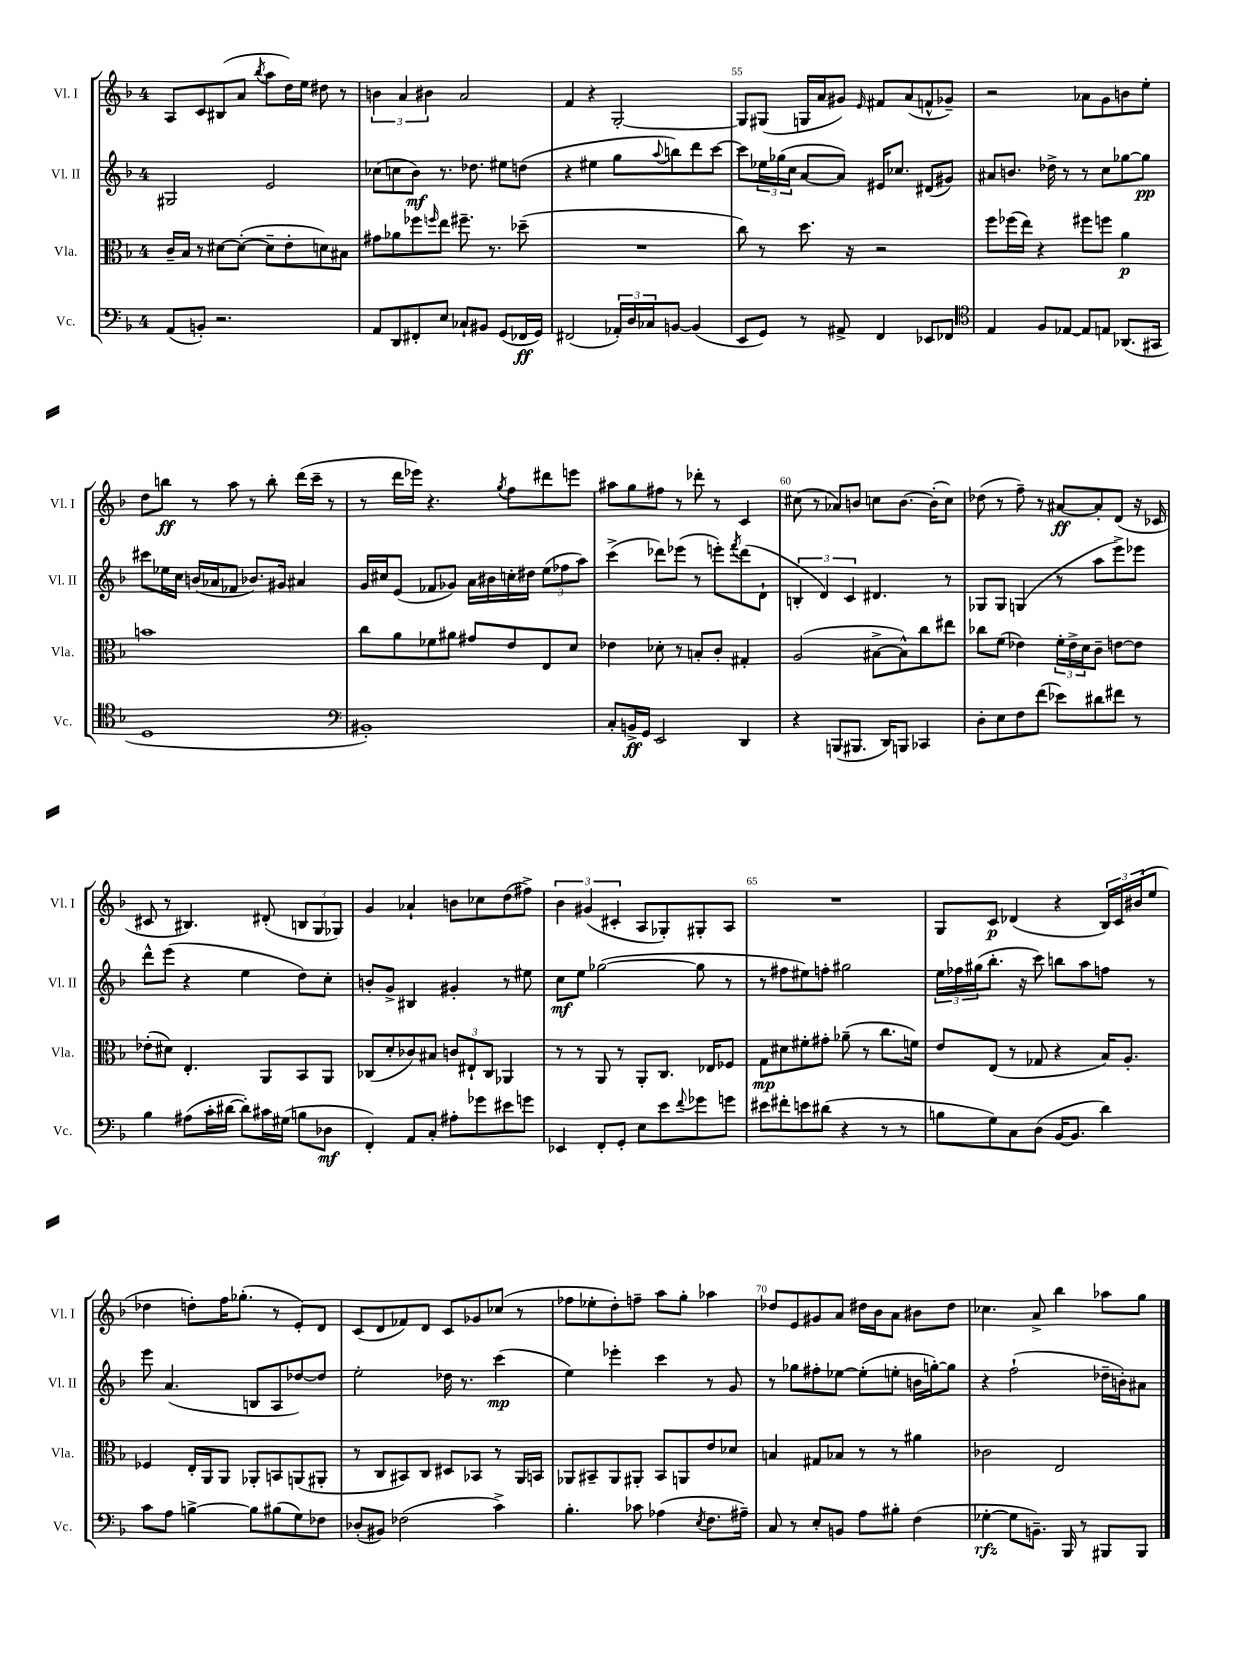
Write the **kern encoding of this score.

**kern	**dynam	**kern	**dynam	**kern	**dynam	**kern	**dynam
*part4	*part4	*part3	*part3	*part2	*part2	*part1	*part1
*staff4	*staff4	*staff3	*staff3	*staff2	*staff2	*staff1	*staff1
*I"Vc.	*	*I"Vla.	*	*I"Vl. II	*	*I"Vl. I	*
*I'Vc.	*	*I'Vla.	*	*I'Vl. II	*	*I'Vl. I	*
*clefF4	*	*clefC3	*	*clefG2	*	*clefG2	*
*k[b-]	*	*k[b-]	*	*k[b-]	*	*k[b-]	*
*M4/4	*	*M4/4	*	*M4/4	*	*M4/4	*
=52	=52	=52	=52	=52	=52	=52	=52
(8AA/L	.	16c~/LL	.	2G#X/	.	8A/L	.
.	.	16B-/JJ	.	.	.	.	.
8BBn'/J)	.	8r	.	.	.	8c/	.
2.r	.	[8d#X\L	.	.	.	(8B#X/	.
.	.	(8d#'\J_	.	.	.	8a/J	.
.	.	.	.	.	.	8qbb-/	.
.	.	8d#~\L]	.	2e/	.	8aa\L	.
.	.	8e'\	.	.	.	16dd\L)	.
.	.	.	.	.	.	16ee\JJ	.
.	.	8dn\)	.	.	.	8dd#X\	.
.	.	8B#X\J	.	.	.	8r	.
=53	=53	=53	=53	=53	=53	=53	=53
8AA/L	.	8g#X\L	.	(8cc-X\L	.	6bn\	.
8DD/	.	8a-X\	.	8ccn\	.	.	.
.	.	.	.	.	.	6a/	.
8FF#X'/	.	8ff-X\	.	8b-\J)	mf	.	.
.	.	.	.	.	.	6b#X\	.
.	.	16qqffn/	.	.	.	.	.
8E/J	.	8ee\J	.	8.r	.	.	.
8C-X`/L	.	8.ff#X~\	.	.	.	2a/	.
.	.	.	.	8.dd-X\	.	.	.
8BB#X/J	.	.	.	.	.	.	.
.	.	8.r	.	.	.	.	.
(8GG/L	.	.	.	8ee#X\L	.	.	.
16FF-X/L	ff	(8dd-X~\	.	(8ddn\J	.	.	.
16GG/JJ)	.	.	.	.	.	.	.
=54	=54	=54	=54	=54	=54	=54	=54
(2FF#X/	.	1r	.	4r	.	4f/	.
.	.	.	.	4ee#X\	.	4r	.
24AA-X'/LL)	.	.	.	8gg\L	.	[2G'/	.
24D/	.	.	.	.	.	.	.
24C-X/J	.	.	.	.	.	.	.
.	.	.	.	8qqaa/	.	.	.
[8BBn/J	.	.	.	8bbn\)	.	.	.
(4BB/]	.	.	.	8ddd\	.	.	.
.	.	.	.	[8ccc\J	.	.	.
=55	=55	=55	=55	=55	=55	=55	=55
8EE/L	.	8cc\)	.	8ccc\L]	.	8G/L]	.
8GG/J)	.	8r	.	24ee-X\L	.	(8G#X/J	.
.	.	.	.	(24gg-X\	.	.	.
.	.	.	.	24cc\JJ	.	.	.
8r	.	8.dd\	.	[8a/L	.	16Gn/LL	.
.	.	.	.	.	.	16a/J	.
8AA#X^/	.	.	.	8a/J])	.	8g#X/J)	.
.	.	16r	.	.	.	.	.
.	.	.	.	.	.	16qqe/	.
4FF/	.	2r	.	16e#X/KL	.	8f#X/L	.
.	.	.	.	8.cc-X/J	.	.	.
.	.	.	.	.	.	(8a/	.
8EE-X/L	.	.	.	(8d#X/L	.	8fn^^/	.
8FF-X/J	.	.	.	8g#X/J)	.	8g-X~/J)	.
=56	=56	=56	=56	=56	=56	=56	=56
*clefC4	*	*	*	*	*	*	*
4E/	.	8ff\L	.	8a#X/L	.	2r	.
.	.	(16ff-X\L	.	8.bn/J	.	.	.
.	.	16ee\JJ)	.	.	.	.	.
8F/L	.	4r	.	.	.	.	.
.	.	.	.	16dd-X^\	.	.	.
[8E-X/J	.	.	.	8r	.	.	.
8E-/L]	.	8ff#X\L	.	8r	.	8a-X\L	.
8En/J	.	8ffn\J	.	8cc\L	.	8g\	.
(8.AA-X/L	.	4a\	p	[8gg-X\	.	8bn\	.
.	.	.	.	8gg-\J]	pp	8ee'\J	.
16GG#X/Jk	.	.	.	.	.	.	.
!!LO:LB:g=z
=57	=57	=57	=57	=57	=57	=57	=57
1D	.	1bn	.	8ccc#X\L	.	8dd\L	.
.	.	.	.	16ee-X\L	.	8bbn\J	ff
.	.	.	.	16cc\JJ	.	.	.
.	.	.	.	(16bn/LL	.	8r	.
.	.	.	.	16a-X/J	.	.	.
.	.	.	.	8f-X/J	.	8aa\	.
.	.	.	.	8.b-X/L)	.	8r	.
.	.	.	.	.	.	8bb'\	.
.	.	.	.	16g#X/Jk	.	.	.
.	.	.	.	4a#X/	.	(16ddd\LL	.
.	.	.	.	.	.	16ccc~\JJ	.
.	.	.	.	.	.	8r	.
=58	=58	=58	=58	=58	=58	=58	=58
*clefF4	*	*	*	*	*	*	*
1BB#X')	.	8cc\L	.	16g/LL	.	8r	.
.	.	.	.	16cc#X/J	.	.	.
.	.	8a\	.	(8e/J	.	16ddd\LL	.
.	.	.	.	.	.	16eee-X\JJ)	.
.	.	8f-X\	.	8f-X/L	.	4.r	.
.	.	8a#X\J	.	8g-X/J)	.	.	.
.	.	8g#X/L	.	16a\LL	.	.	.
.	.	.	.	16b#X\	.	.	.
.	.	.	.	.	.	8qgg/	.
.	.	8e/	.	16ccn'\	.	8ff\L	.
.	.	.	.	16dd#X\JJ	.	.	.
.	.	8E/	.	(12ee\L	.	8ddd#X\	.
.	.	.	.	12ff-X\	.	.	.
.	.	8d/J	.	.	.	8eeen\J	.
.	.	.	.	12aa\J)	.	.	.
=59	=59	=59	=59	=59	=59	=59	=59
8C'/L	.	4e-X\	.	(4ccc^\	.	8aa#X\L	.
16BBn^/L	ff	.	.	.	.	8gg\	.
16GG/JJ	.	.	.	.	.	.	.
2EE/	.	8d-X'\	.	8ddd-X\L)	.	8ff#X\J	.
.	.	8r	.	(8eee-X\J	.	8r	.
.	.	8Bn'/L	.	8r	.	8ddd-X'\	.
.	.	8c'/J	.	8eeen'\L)	.	8r	.
.	.	.	.	8qfff/	.	.	.
4DD/	.	4G#X'/	.	(8ddd-\	.	4c/	.
.	.	.	.	8d`\J	.	.	.
=60	=60	=60	=60	=60	=60	=60	=60
4r	.	(2A/	.	6Bn'/	.	(8cc#X\	.
.	.	.	.	.	.	8r	.
.	.	.	.	6d/)	.	.	.
(8BBBn/L	.	.	.	.	.	8a-X/L)	.
.	.	.	.	6c/	.	.	.
8.BBB#X/J	.	.	.	.	.	8bn/J	.
.	.	[8B#X^\L	.	4.d#X/	.	8ccn\L	.
16DD/KL)	.	.	.	.	.	.	.
8BBBn/J	.	8B#^^\])	.	.	.	[8.b\J	.
4CC-X/	.	8cc\	.	.	.	.	.
.	.	.	.	.	.	(16b'\KL]	.
.	.	8ee#X\J	.	8r	.	8cc\J)	.
=61	=61	=61	=61	=61	=61	=61	=61
8D'\L	.	8cc-X\L	.	8G-X/L	.	(8dd-X\	.
8E\	.	(8f\J	.	8G-/J	.	8r	.
8F\	.	4e-X\)	.	(4Gn/	.	8ff~\)	.
(8f\J	.	.	.	.	.	8r	.
8e-X\L)	.	24f'\LL	.	8r	.	[8a#X/L	ff
.	.	24e-^\	.	.	.	.	.
.	.	24d\J	.	.	.	.	.
8d#X\	.	8c~\J	.	8aa\L	.	8a#'/]	.
8f#X\J	.	[8en\L	.	8eee^\)	.	(8d/J	.
8r	.	8e\J]	.	8eee-X\J	.	16r	.
.	.	.	.	.	.	16c-X/	.
!!LO:LB:g=z
=62	=62	=62	=62	=62	=62	=62	=62
4B-\	.	(8e-X'\L	.	8ddd^^\L	.	8c#X/	.
.	.	8d#X\J)	.	(8eee\J	.	8r	.
(8A#X\L	.	4.E'/	.	4r	.	4.B#X/)	.
16c'\L	.	.	.	.	.	.	.
[16d#X\JJ	.	.	.	.	.	.	.
8d#'\L])	.	.	.	4ee\	.	.	.
16c#X\L	.	8AA/L	.	.	.	(8d#X'/	.
(16G#X\JJ	.	.	.	.	.	.	.
8Bn\L	.	8BB-/	.	8dd\L)	.	12Bn/L	.
.	.	.	.	.	.	12G/	.
8D-X\J	mf	8AA/J	.	8cc'\J	.	.	.
.	.	.	.	.	.	12G-X/J)	.
=63	=63	=63	=63	=63	=63	=63	=63
4FF'/)	.	(8C-X/L	.	8bn'/L	.	4g/	.
.	.	8d'/	.	8g^/J	.	.	.
8AA/L	.	8c-X/)	.	4B#X/	.	4a-X`/	.
8C'/J	.	8B#X/J	.	.	.	.	.
8A#X'\L	.	12cn/L	.	4g#X'/	.	8bn\L	.
.	.	12E#X`/	.	.	.	.	.
8g-X\	.	.	.	.	.	8cc-X\	.
.	.	12C-/J	.	.	.	.	.
8e#X\	.	4AA-X/	.	8r	.	(8dd\	.
8gn\J	.	.	.	8ee#X\	.	8ff#X^\J)	.
=64	=64	=64	=64	=64	=64	=64	=64
4EE-X/	.	8r	.	8cc\L	mf	6b-\	.
.	.	8r	.	8ee\J	.	.	.
.	.	.	.	.	.	(6g#X/	.
8FF'/L	.	8AA/	.	([2gg-X\	.	.	.
.	.	.	.	.	.	6c#X'/	.
8GG'/J	.	8r	.	.	.	.	.
8E\L	.	8AA'/L	.	.	.	8A/L	.
8e\	.	8.C/J	.	.	.	8G-X'/)	.
8qqf/	.	.	.	.	.	.	.
8g-X\	.	.	.	8gg-\]	.	8G#X'/	.
.	.	16E-X/KL	.	.	.	.	.
8gn\J	.	8F-X/J	.	8r	.	8A/J	.
=65	=65	=65	=65	=65	=65	=65	=65
8e#X\L	.	8G\L	mp	8r	.	1r	.
8f#X'\	.	8d#X\	.	8ff#X\L	.	.	.
8en\	.	8f#X'\	.	8ee#X\)	.	.	.
(8d#X\J	.	8g#X'\J	.	8ffn'\J	.	.	.
4r	.	(8a-X~\	.	2gg#X\	.	.	.
.	.	8r	.	.	.	.	.
8r	.	8.cc\L	.	.	.	.	.
8r	.	.	.	.	.	.	.
.	.	16fn\Jk)	.	.	.	.	.
=66	=66	=66	=66	=66	=66	=66	=66
8Bn\L	.	8e/L	.	24ee\LL	.	8G/L	.
.	.	.	.	24ff-X\	.	.	.
.	.	.	.	(24gg#X\J	.	.	.
8G\)	.	(8E/J	.	8.bb-'\J	.	8c/J	p
8C\	.	8r	.	.	.	(4d-X/	.
.	.	.	.	16r	.	.	.
(8D\J	.	8G-X/	.	8ccc\)	.	.	.
[16BB-/KL	.	4r	.	8bbn\L	.	4r	.
8.BB-/J]	.	.	.	.	.	.	.
.	.	.	.	8aa\	.	.	.
4d\)	.	16B-/KL)	.	8ffn\J	.	24B-/LL)	.
.	.	.	.	.	.	24c/	.
.	.	8.A'/J	.	.	.	.	.
.	.	.	.	.	.	(24b#X/J	.
.	.	.	.	8r	.	8ee/J	.
!!LO:LB:g=z
=67	=67	=67	=67	=67	=67	=67	=67
8c\L	.	4F-X/	.	8eee\	.	4dd-X\	.
8A\J	.	.	.	(4.a/	.	.	.
[4Bn^\	.	16E'/LL	.	.	.	8ddn'\L)	.
.	.	16AA/J	.	.	.	.	.
.	.	8AA/J	.	.	.	16ff\K	.
.	.	.	.	.	.	(8.gg-X'\J	.
8B\L]	.	8AA-X'/L	.	8Bn/L	.	.	.
(8B#X\	.	8BBn/	.	8A/	.	8r	.
8G\)	.	(8AAn/	.	[8dd-X/)	.	8e'/L)	.
8F-X\J	.	8AA#X'/J	.	8dd-/J]	.	8d/J	.
=68	=68	=68	=68	=68	=68	=68	=68
(8D-X'/L	.	8r	.	2ee'\	.	(8c/L	.
8BB#X/J)	.	8C/L	.	.	.	8d/	.
(2F-X\	.	8BB#X/)	.	.	.	8f-X/)	.
.	.	8C/J	.	.	.	8d/J	.
.	.	8D#X/L	.	16dd-X\	.	8c/L	.
.	.	.	.	8.r	.	.	.
.	.	8BB-X/J	.	.	.	8g-X/	.
4c^\)	.	8r	.	(4ccc\	mp	(8cc-X/J	.
.	.	16AA/LL	.	.	.	8r	.
.	.	16BBn/JJ	.	.	.	.	.
=69	=69	=69	=69	=69	=69	=69	=69
4.B-'\	.	8AA-X/L	.	4ee\)	.	8ff-X\L	.
.	.	8BB#X~/	.	.	.	8ee-X'\	.
.	.	8AA-/	.	4eee-X'\	.	8dd'\)	.
8c-X\	.	8AA#X'/J	.	.	.	8ffn~\J	.
(4A-X\	.	8BB#/L	.	4ccc\	.	8aa\L	.
.	.	8AAn/	.	.	.	8gg'\J	.
8qE/	.	.	.	.	.	.	.
8.F\L	.	8e/	.	8r	.	4aa-X\	.
.	.	8d-X/J	.	8g/	.	.	.
16A#X~\Jk)	.	.	.	.	.	.	.
=70	=70	=70	=70	=70	=70	=70	=70
8C/	.	4Bn/	.	8r	.	8dd-X/L	.
8r	.	.	.	8gg-X\L	.	8e/	.
8E'/L	.	8G#X/L	.	8ff#X'\	.	8g#X/	.
8BBn/J	.	8B-X/J	.	[8ee-X\J	.	8a/J	.
8A\L	.	8r	.	(8ee-'\L]	.	16dd#X\LL	.
.	.	.	.	.	.	16b-\J	.
8B#X'\J	.	8r	.	8een'\J	.	8a\J	.
(4F\	.	4a#X\	.	16bn\LL	.	8b#X\L	.
.	.	.	.	[16ggn'\J)	.	.	.
.	.	.	.	8gg\J]	.	8dd#\J	.
=71	=71	=71	=71	=71	=71	=71	=71
[4G-X'\	rfz	2c-X\	.	4r	.	4.cc-X\	.
8G-\L]	.	.	.	(2ff`\	.	.	.
8.BBn~\J)	.	.	.	.	.	8a^/	.
.	.	2E/	.	.	.	4bb-\	.
16BBB-/	.	.	.	.	.	.	.
8r	.	.	.	.	.	.	.
8BBB#X/L	.	.	.	16dd-X~\LL	.	8aa-X\L	.
.	.	.	.	16bn'\J)	.	.	.
8BBB#/J	.	.	.	8a#X\J	.	8gg\J	.
==	==	==	==	==	==	==	==
*-	*-	*-	*-	*-	*-	*-	*-
